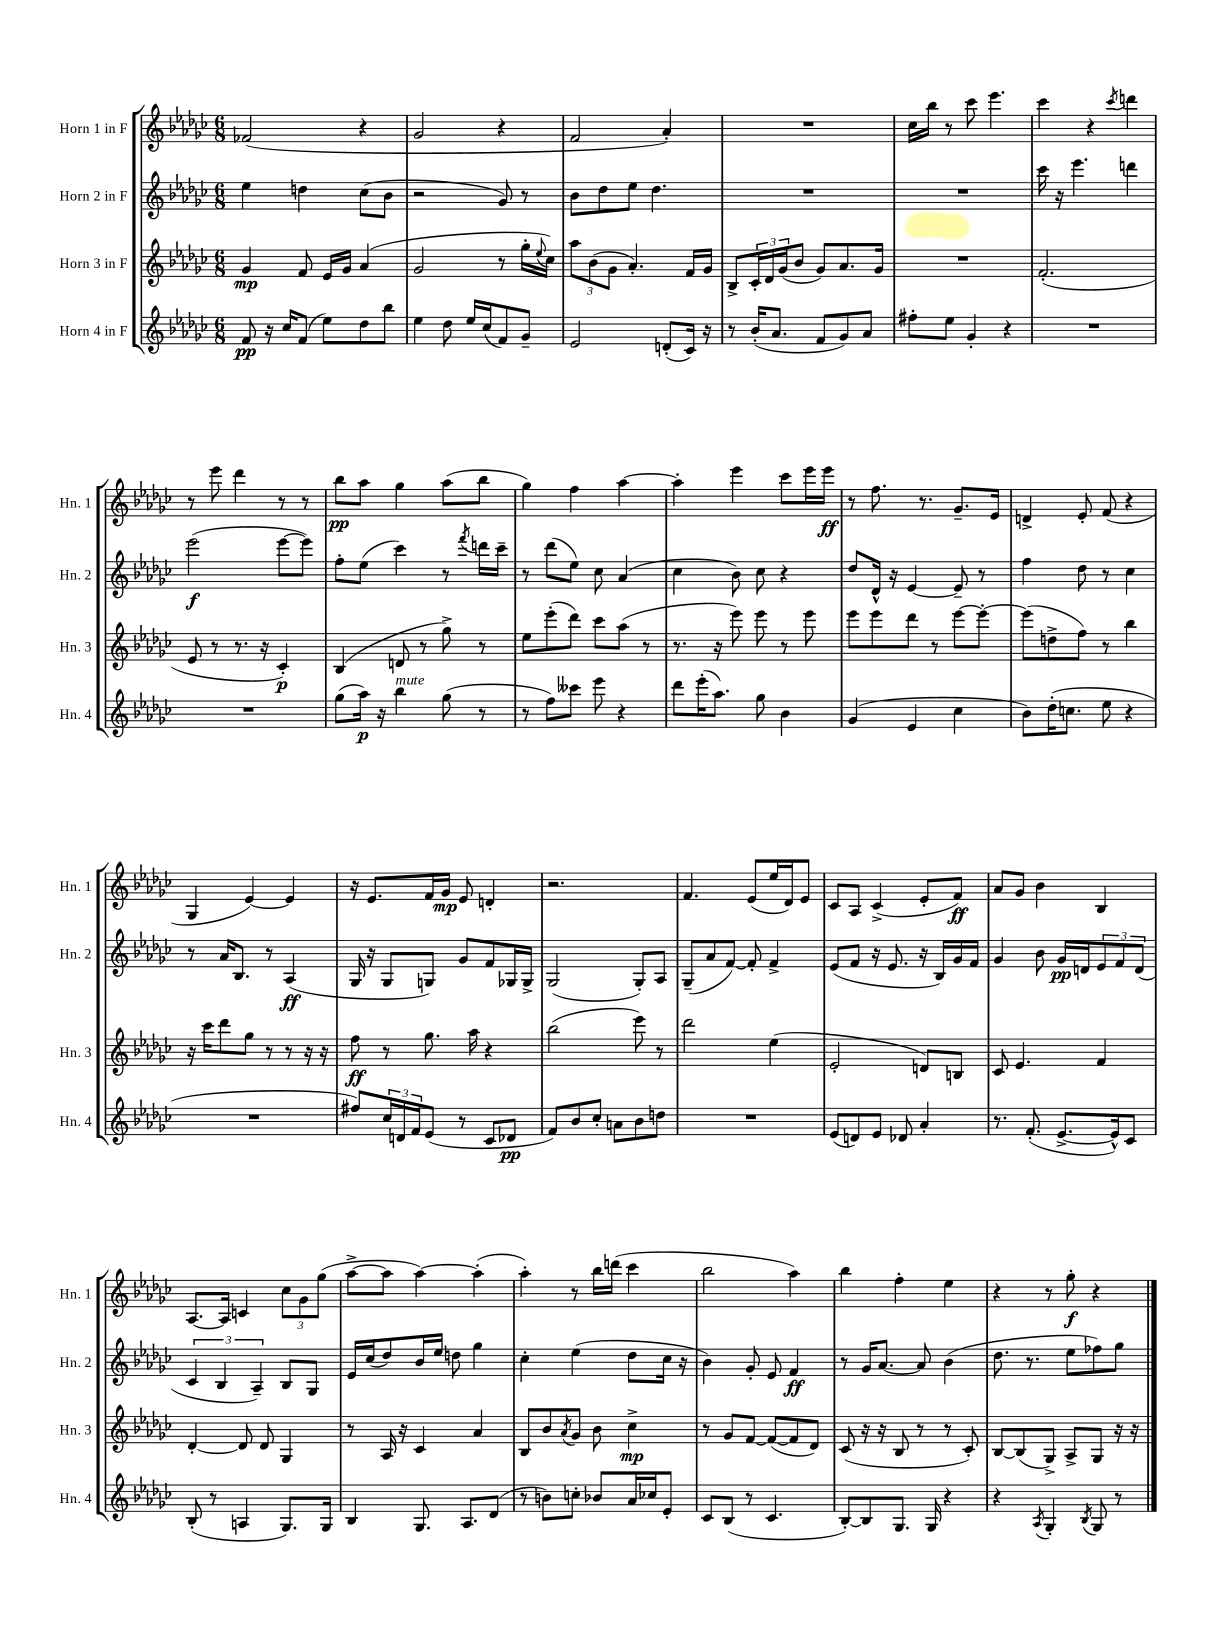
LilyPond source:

<<
\new StaffGroup <<
\new Staff = "s0" \with { instrumentName = "Horn 1 in F" shortInstrumentName = "Hn. 1" } {
    \clef treble \key ges \major \numericTimeSignature \time 6/8
    fes'2( r4 |
    ges'2 r4 |
    f'2 aes'4-.) |
    R2. |
    ces''16 bes''16 r8 ces'''8 ees'''4. |
    ces'''4 r4 \acciaccatura { ces'''8 } d'''4 |
    r8 ees'''8 des'''4 r8 r8 |
    bes''8\pp aes''8 ges''4 aes''8( bes''8 |
    ges''4) f''4 aes''4~ |
    aes''4-. ees'''4 ces'''8 ees'''16 ees'''16\ff |
    r8 f''8. r8. ges'8.-- ees'16 |
    d'4-> ees'8-. f'8( r4 |
    ges4 ees'4~) ees'4 |
    r16 ees'8. f'16 ges'16\mp ees'8 d'4-. |
    r2. |
    f'4. ees'8( ees''16 des'16) ees'8 |
    ces'8 aes8 ces'4->( ees'8-. f'8\ff) |
    aes'8 ges'8 bes'4 bes4 |
    aes8.~ aes16 c'4 \tuplet 3/2 { ces''8 ges'8 ges''8( } |
    aes''8~-> aes''8 aes''4~) aes''4-.( |
    aes''4-.) r8 bes''16 d'''16( ces'''4 |
    bes''2 aes''4) |
    bes''4 f''4-. ees''4 |
    r4 r8 ges''8-.\f r4 \bar "|." |
}
\new Staff = "s1" \with { instrumentName = "Horn 2 in F" shortInstrumentName = "Hn. 2" } {
    \clef treble \key ges \major \numericTimeSignature \time 6/8
    ees''4 d''4 ces''8( bes'8 |
    r2 ges'8) r8 |
    bes'8 des''8 ees''8 des''4. |
    R2. |
    R2. |
    ces'''16 r16 ees'''4. d'''4 |
    ees'''2\f( ees'''8~ ees'''8) |
    f''8-. ees''8( ces'''4) r8 \acciaccatura { f'''8 } d'''16 ces'''16-- |
    r8 des'''8( ees''8) ces''8 aes'4( |
    ces''4 bes'8) ces''8 r4 |
    des''8 des'16-^ r16 ees'4~ ees'8-- r8 |
    f''4 des''8 r8 ces''4 |
    r8 aes'16 bes8. r8 aes4\ff( |
    ges16 r16 ges8 g8) ges'8 f'8 ges16 ges16-> |
    ges2( ges8-.) aes8 |
    ges8--( aes'8 f'8~) f'8-. f'4-> |
    ees'8( f'8 r16 ees'8. r16 bes16) ges'16 f'16 |
    ges'4 bes'8 ges'16\pp d'16 \tuplet 3/2 { ees'8 f'8 d'8( } |
    \tuplet 3/2 { ces'4 bes4 aes4--) } bes8 ges8 |
    ees'16 ces''16( des''8) bes'16 ees''16 d''8 ges''4 |
    ces''4-. ees''4( des''8 ces''16 r16 |
    bes'4) ges'8-. ees'8 f'4\ff |
    r8 ges'16 aes'8.~ aes'8 bes'4( |
    des''8. r8. ees''8 fes''8) ges''8 \bar "|." |
}
\new Staff = "s2" \with { instrumentName = "Horn 3 in F" shortInstrumentName = "Hn. 3" } {
    \clef treble \key ges \major \numericTimeSignature \time 6/8
    ges'4\mp f'8 ees'16 ges'16 aes'4( |
    ges'2 r8 ges''16-. \appoggiatura { ees''8 } ces''16) |
    \tuplet 3/2 { aes''8 bes'8( ges'8 } aes'4.-.) f'16 ges'16 |
    bes8-> \tuplet 3/2 { ces'16-. des'16 ges'16( } bes'8 ges'8) aes'8. ges'16 |
    R2. |
    f'2.-.( |
    ees'8 r8 r8. r16 ces'4-.\p) |
    bes4( d'8 r8 ges''8->) r8 |
    ees''8 ees'''8-.( des'''8) ces'''8 aes''8( r8 |
    r8. r16 ees'''8) ees'''8 r8 ees'''8 |
    ees'''8 ees'''8 des'''8 r8 ees'''8~ ees'''8~-. |
    ees'''8( d''8-> f''8) r8 bes''4 |
    r16 ces'''16 des'''8 ges''8 r8 r8 r16 r16 |
    f''8\ff r8 ges''8. aes''16 r4 |
    bes''2( ees'''8) r8 |
    des'''2 ees''4( |
    ees'2-. d'8) b8 |
    ces'8 ees'4. f'4 |
    des'4~-. des'8 des'8 ges4 |
    r8 aes16 r16 ces'4 aes'4 |
    bes8 bes'8 \acciaccatura { aes'8 } ges'8 bes'8 ces''4->\mp |
    r8 ges'8 f'8~ f'8~( f'8 des'8) |
    ces'8( r16 r16 bes8 r8 r8 ces'8-.) |
    bes8~ bes8( ges8->) aes8-> ges8 r16 r16 \bar "|." |
}
\new Staff = "s3" \with { instrumentName = "Horn 4 in F" shortInstrumentName = "Hn. 4" } {
    \clef treble \key ges \major \numericTimeSignature \time 6/8
    f'8\pp r16 ces''16 f'8( ees''8) des''8 bes''8 |
    ees''4 des''8 ees''16 ces''16( f'8) ges'8-- |
    ees'2 d'8-.( ces'16) r16 |
    r8 bes'16-.( aes'8. f'8 ges'8) aes'8 |
    fis''8-. ees''8 ges'4-. r4 |
    R2. |
    R2. |
    ges''8( aes''16\p) r16 bes''4^\markup { \italic "mute" } ges''8( r8 |
    r8 f''8) ceses'''8 ees'''8 r4 |
    des'''8 ees'''16-.( aes''8.) ges''8 bes'4 |
    ges'4( ees'4 ces''4 |
    bes'8) des''16-.( c''8. ees''8 r4 |
    R2. |
    fis''8) \tuplet 3/2 { ces''16 d'16 f'16 } ees'8( r8 ces'8 des'8\pp |
    f'8) bes'8 ces''8-. a'8 bes'8 d''8 |
    R2. |
    ees'8( d'8) ees'8 des'8 aes'4-. |
    r8. f'8.-.( ees'8.~-> ees'16-^) ces'8 |
    bes8-.( r8 a4 ges8.) ges16 |
    bes4 ges8. aes8. des'8( |
    r8 b'8) c''8-. bes'8 aes'16 ces''16 ees'8-. |
    ces'8 bes8( r8 ces'4. |
    bes8~-.) bes8 ges8. ges16 r4 |
    r4 \acciaccatura { aes8 } ges4-. \acciaccatura { bes8 } ges8 r8 \bar "|." |
}
>>
>>
\layout { \context { \Score \remove "Bar_number_engraver" } }
